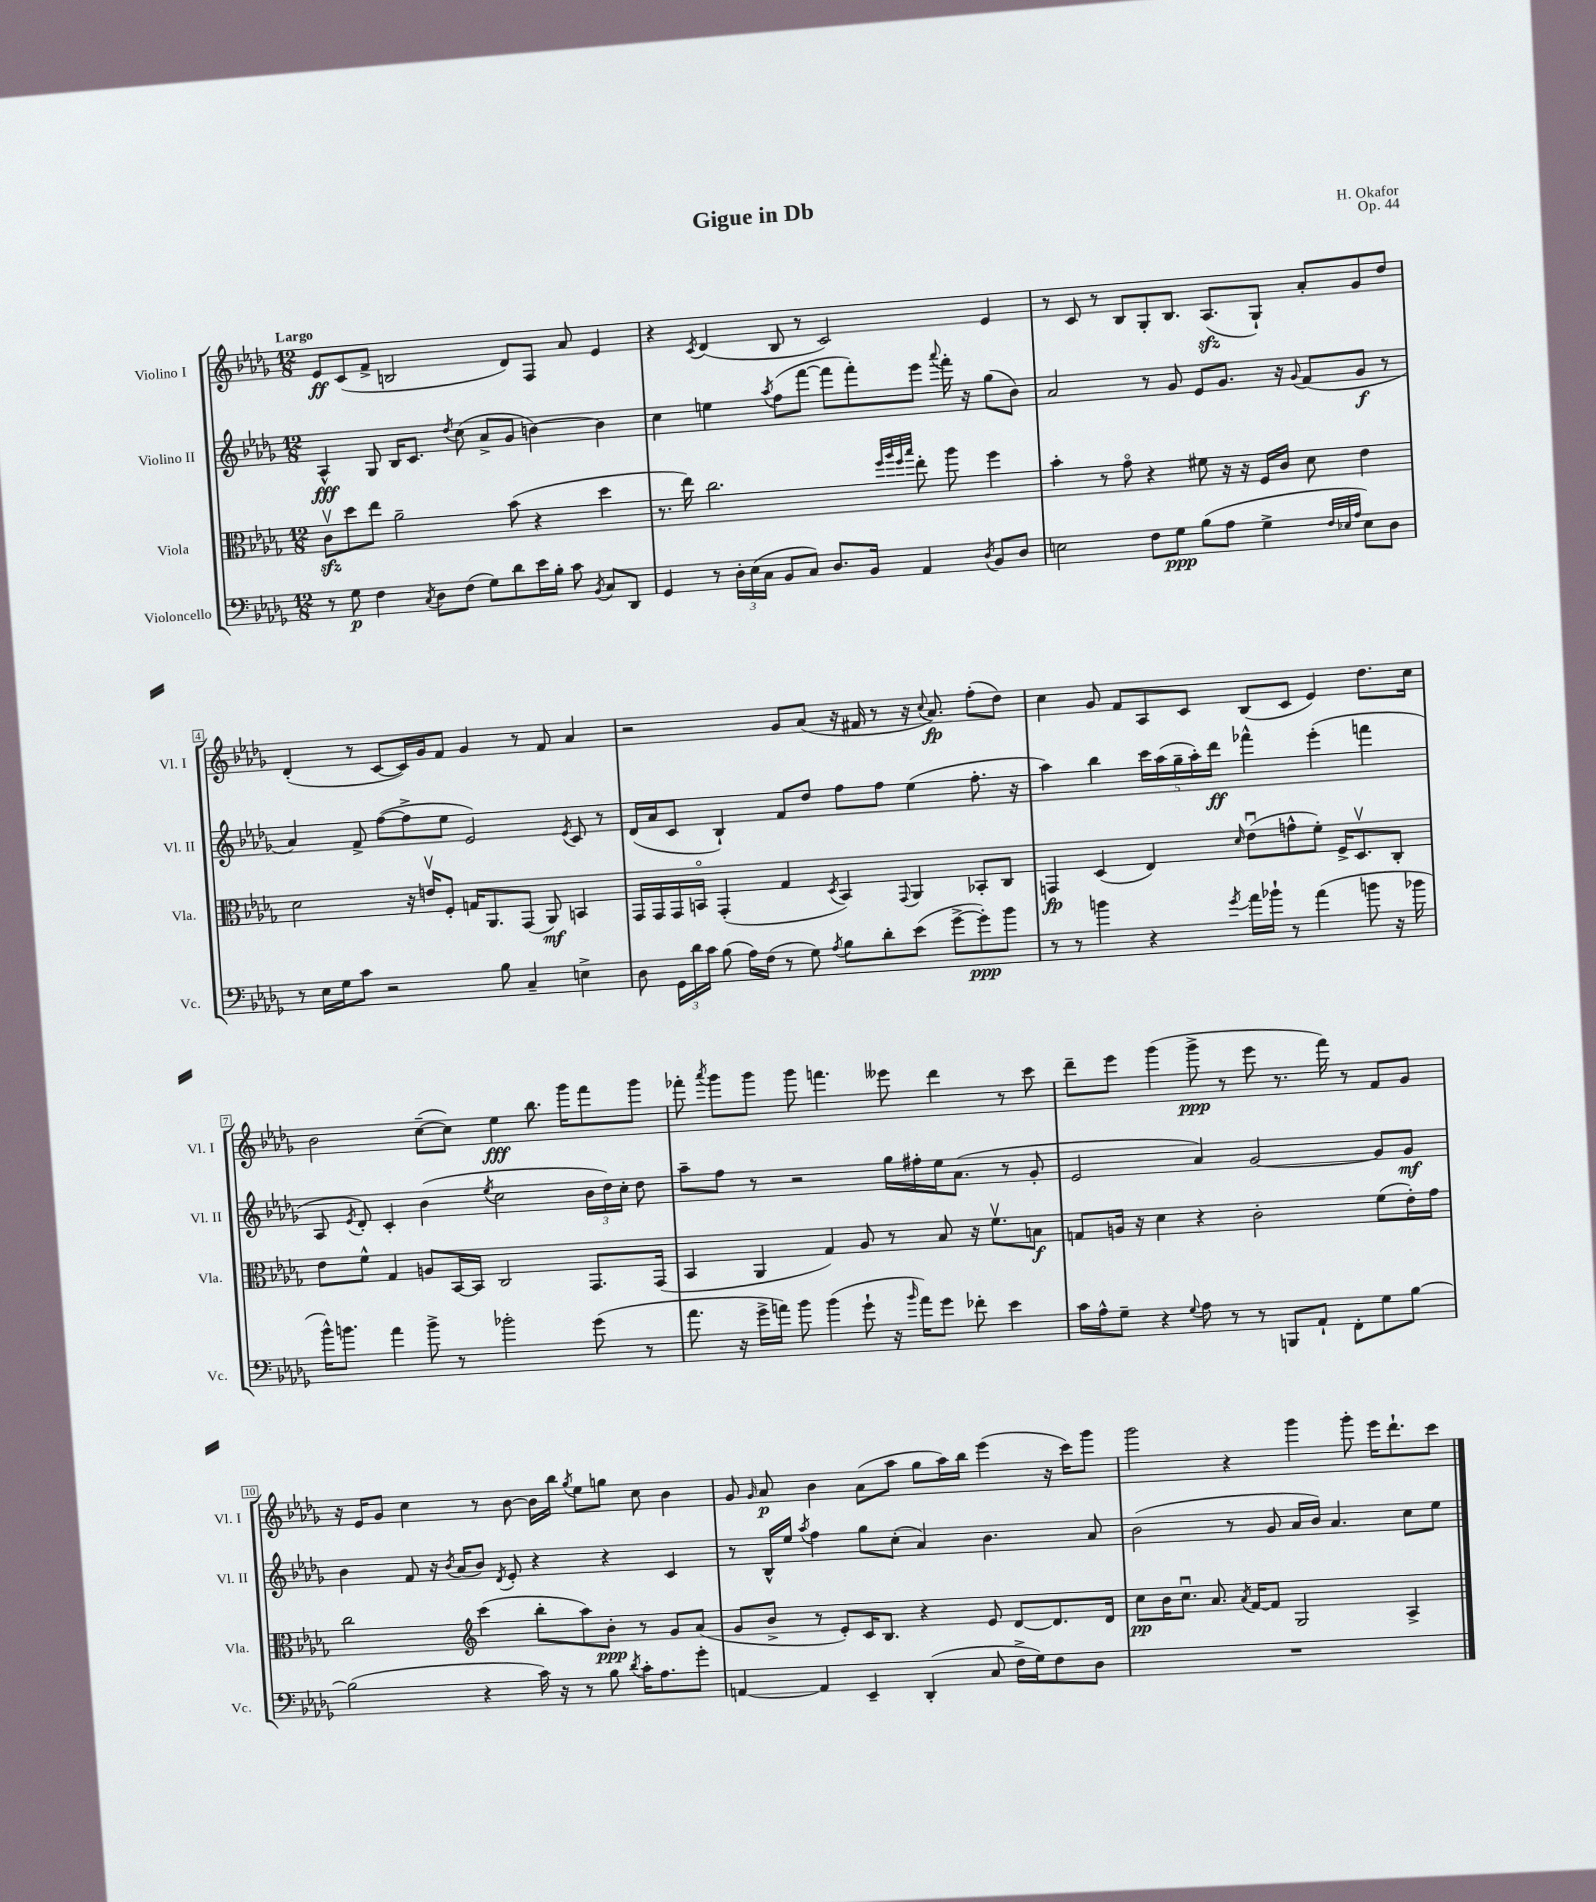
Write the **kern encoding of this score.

**kern	**kern	**kern	**kern
*staff4	*staff3	*staff2	*staff1
*clefF4	*clefC3	*clefG2	*clefG2
*k[b-e-a-d-g-]	*k[b-e-a-d-g-]	*k[b-e-a-d-g-]	*k[b-e-a-d-g-]
*M12/8	*M12/8	*M12/8	*M12/8
8r	8cv	4A-^^	8e-
8G-	8dd-	.	(8c
4F	8ee-	8G-	8f^
.	2a-~	16B-	2B
.	.	8.c	.
8qC	.	.	.
8D-	.	.	.
.	.	8qdd-	.
(8F	.	(8cc	.
8G-)	.	8a-^	.
8d-	(8b-	8g-	8d-)
16e-	4r	[4b)	8F
16B-'	.	.	.
8c	.	.	8a-
8qBB-	.	.	.
8C	4dd-	4b]	4e-
8DD-	.	.	.
=	=	=	=
4GG-	8.r	4cc	4r
.	16ee-)	.	.
.	.	.	8qc
8r	2.cc	4ee	(4d-
24D-'	.	.	.
(24E-	.	.	.
24C	.	.	.
.	.	8qaa-	.
8BB-	.	(8ff	8B-
8C)	.	[8fff	8r
8.D-	.	8fff]	2c)
.	.	8fff')	.
16BB-	.	.	.
.	32qqff	.	.
.	32qqaa-	.	.
.	32qqff	.	.
.	32qqbb-	.	.
4AA-	8ee-'	8eee-	.
.	.	8qqaaa-	.
.	8aa-	16fff'	.
.	.	16r	.
8qD-	.	.	.
8BB-	4ff	(8gg-	4e-
8D-	.	8b-)	.
=	=	=	=
2E	4b-'	2a-	8r
.	.	.	8c
.	8r	.	8r
.	8g-o	.	8B-
8F	4r	8r	8G-'
8G-	.	8g-	8.B-
(8B-	8f#	8e-	.
.	.	.	(8.A-
8A-	16r	8.g-	.
.	16r	.	.
4G-^	16F	.	8G-`)
.	16c	16r	.
.	.	8qqg-	.
.	8d-	(8f	8a-'
32qqF	.	.	.
32qqE-	.	.	.
32qqA-	.	.	.
8E-)	4e-	8g-	8g-
8D-	.	8r	8dd-
=	=	=	=
8r	2d-	4a-)	(4d-'
16E-	.	.	.
16G-	.	.	.
8c	.	8f^	8r
2r	.	([8ff	[8c
.	16r	8ff^]	16c])
.	16ev	.	16g-
.	8F'	8ee-	8f
.	16G	2e-)	4g-
.	8.AA-	.	.
8B-	.	.	.
4C~	(8GG-	.	8r
.	8AA-)	.	8f
.	.	8qe-	.
4E^	4BB	8c	4a-
.	.	8r	.
=	=	=	=
8D-	16GG-	(16d-	2r
.	16GG-	16a-	.
24GG-	16GG-	8c	.
24d-	.	.	.
.	16BBo	.	.
24c	.	.	.
(8B-	(4GG-'	4B-`)	.
16A-)	.	.	.
(16F	.	.	.
8r	4G-	8f	8g-
8G-)	.	8dd-	(8a-
8qA-	8qD-	.	.
8B-	4BB)	8ff	16r
.	.	.	16f#
8d-'	.	8ff	8r
.	8qqGG-	.	.
(8e-	4AA-	(4ee-	16r
.	.	.	8qqcc
.	.	.	8.a-)
[8g-^	.	.	.
8g-'])	8BB-'	8.ff'	(8ff'
8b-	8C	.	8dd-)
.	.	16r	.
=	=	=	=
8r	4GG	4aa-)	4cc
8r	.	.	.
4b	(4D-	4bb-	8g-
.	.	.	8f
4r	4E-)	20ccc	8A-
.	.	(20aa-	.
.	.	20gg-~	.
.	.	.	8c
.	.	20aa-')	.
.	.	20ddd-	.
8qg-	16qqd-	.	.
16a-	(8e-u	4fff-^^	(8B-
16b-`	.	.	.
8r	8g^^	.	8c
(4a-	8f')	(4eee-'	4e-)
.	16F^	.	.
.	8.D-v	.	.
8b	.	4fff	8.dd-
16r	8C'	.	.
16b-	.	.	16cc
=	=	=	=
16b-^^)	8e-	8A-	2b-
8.b	.	.	.
.	.	8qe-	.
.	8f^^	8d-')	.
4a-	4G-	4c'	.
8b^	8A	(4b-	([8cc~
8r	[16BB-	.	8cc])
.	16BB-]	.	.
.	.	8qee-	.
2b-'	2C	2cc	4ee-
.	.	.	8.bb-
.	.	.	16ggg-
(8g-	8.GG-	24b-	8fff
.	.	24dd-)	.
.	.	24cc'	.
8r	.	8dd-	8ggg-
.	(16GG-	.	.
=	=	=	=
8.a-	4BB-	8aa-~	8fff-'
.	.	.	8qaaa-
.	.	8ff	8ggg-
16r	.	.	.
16g-^	4AA-	8r	8ggg-
16a)	.	.	.
8b-	.	2r	8ggg-
(4b-	4G-)	.	4.fff
8g-`	8A-	.	.
16r	8r	16gg-	8eee--
16qqb-	.	.	.
16a)	.	16ff#'	.
8g-	8B-	16ee-	4ddd-
.	.	(8.a-	.
8f-'	16r	.	.
.	8.fv	.	.
4e-	.	8r	8r
.	8B	8g-'	8ccc
=	=	=	=
16c	8G	2e-	8ddd-~
16A-^^	.	.	.
8G-~	16A	.	8eee-
.	16r	.	.
4r	4d-	.	(4ggg-
8qqG-	.	.	.
8A-	4r	4a-)	8ggg-^
8r	.	.	8r
8r	2c'	[2g-	8eee-
8BBB	.	.	8.r
8AA-`	.	.	.
.	.	.	16fff)
8FF'	.	.	8r
8G-	(8f	8g-]	8f
[8B-	16e-')	8g-	8g-
.	16g-	.	.
=	=	=	=
(2B-]	2cc	4b-	16r
.	.	.	16e-
.	.	.	8g-
.	.	8f	4cc
.	.	16r	.
.	.	8qb-	.
.	.	(16a-	.
*	*clefG2	*	*
4r	(4ccc	8b-)	8r
.	.	8qd-	.
.	.	8e-'	[8b-
16c)	8bb-'	4r	16b-]
16r	.	.	16bb-
.	.	.	8qgg-
8r	8aa-)	.	8ee-
8B-	8b-'	4r	8gg
8qd-	.	.	.
16c'	8r	.	8cc
8.A-	.	.	.
.	8g-	4c	4b-
8g-'	(8a-	.	.
=	=	=	=
[4AA	8g-	8r	8g-
.	.	.	16qqg-
.	8b-^	16B-^^	8a-
.	.	16ee-	.
.	.	8qaa-	.
4AA]	8r	4ff	4b-
.	8e-')	.	.
4EE-~	16c	8gg-	(8a-
.	8.B-	.	.
.	.	(8cc'	8aa-
(4DD-'	4r	4a-)	8gg-
.	.	.	16aa-)
.	.	.	16bb-
8C	8e-	4.b-	(4eee-
16F^	[8d-	.	.
16G-)	.	.	.
8F	8.d-]	.	16r
.	.	.	16ccc)
8D-	.	8a-	8ggg-
.	16d-	.	.
=	=	=	=
1.r	8cc	(2b-	2ggg-
.	16b-	.	.
.	8.ccu	.	.
.	8.a-	.	.
.	.	8r	4r
.	8qa-	.	.
.	[16f	.	.
.	8f]	8g-	.
.	2G-	16a-	4ggg-
.	.	16b-)	.
.	.	4.a-	.
.	.	.	8ggg-'
.	.	.	16eee-
.	.	.	8.ddd-`
.	4A-^	8cc	.
.	.	8ee-	8ccc
==	==	==	==
*-	*-	*-	*-
